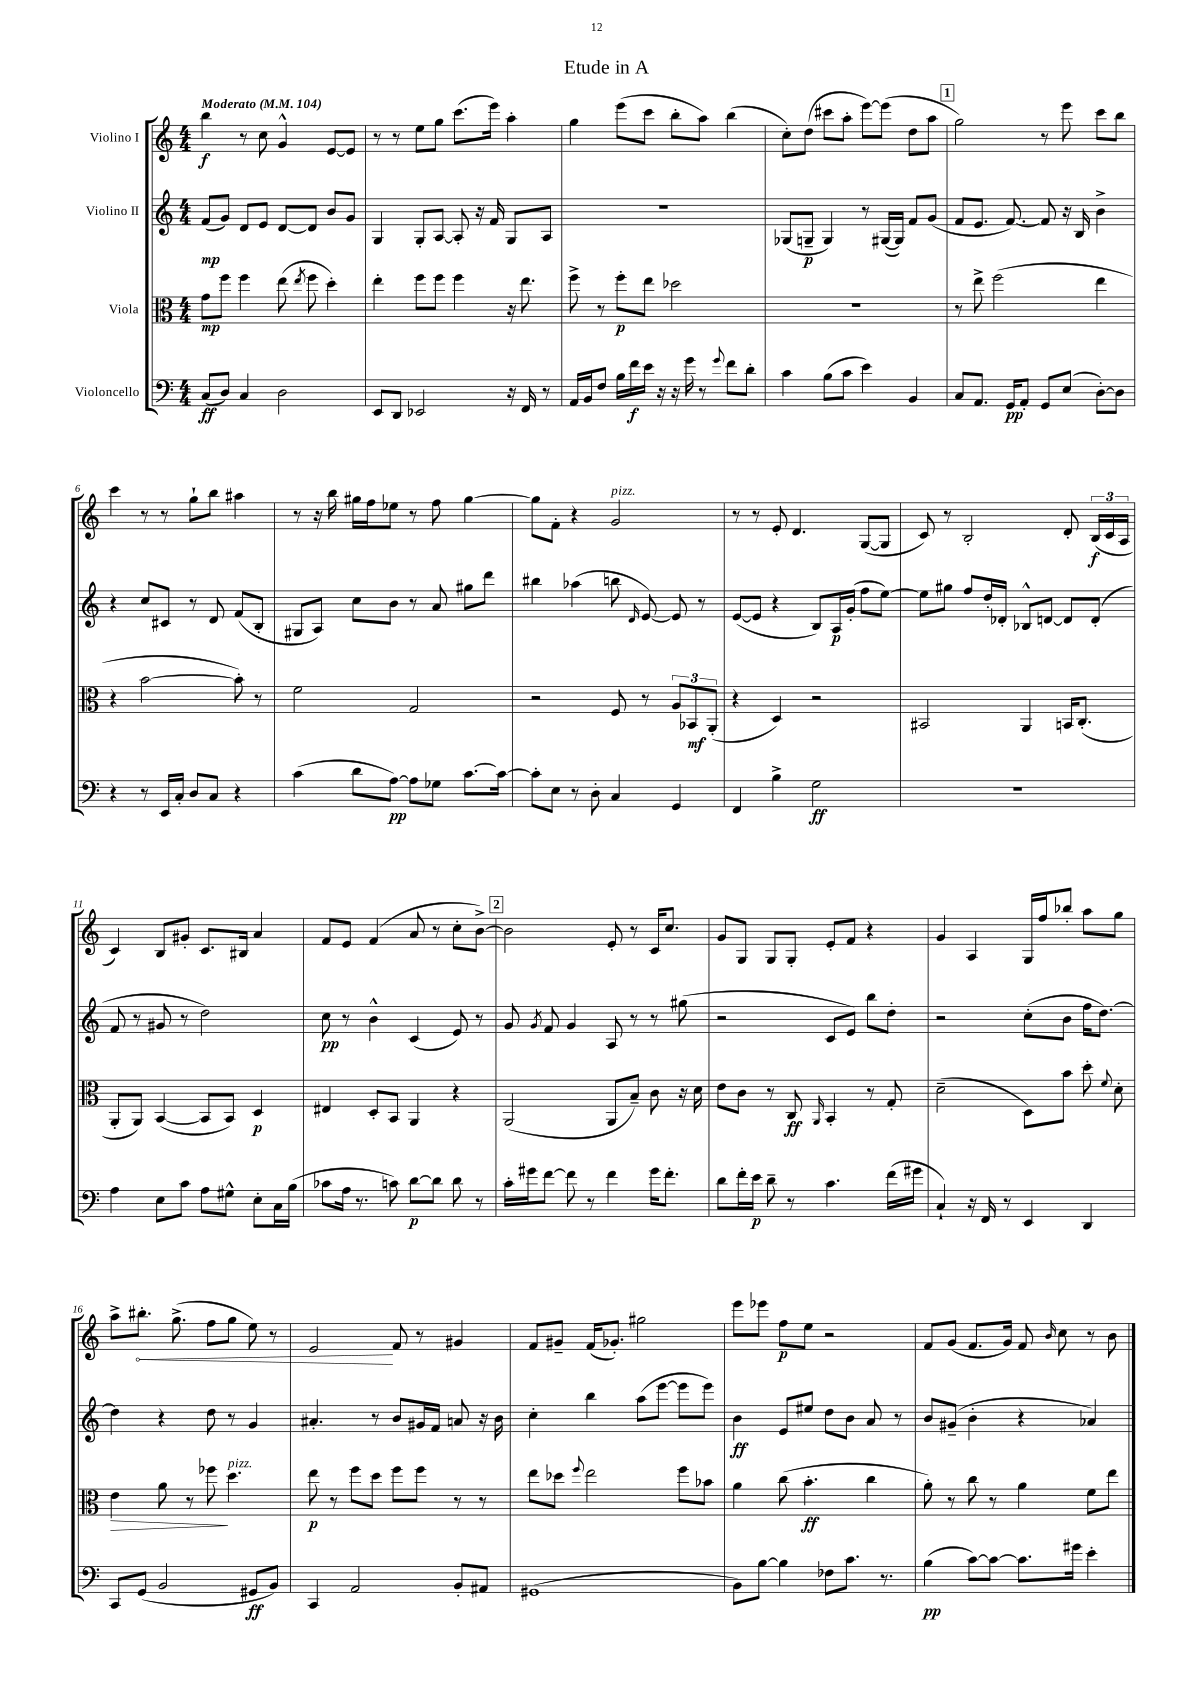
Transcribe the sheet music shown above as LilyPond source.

\header { title = "Etude in A" }
<<
\new StaffGroup <<
\new Staff = "s0" \with { instrumentName = "Violino I" } {
    \clef treble \key c \major \numericTimeSignature \time 4/4 \tempo "Moderato" 4 = 104
    \autoBeamOff b''4\f r8 c''8 g'4-^ e'8[~ e'8] |
    r8 r8 e''8[ g''8] c'''8.[( e'''16]) a''4-. |
    g''4 e'''8[( c'''8] b''8[-. a''8]) b''4( |
    c''8[-.) d''8]( cis'''8[ a''8]-. e'''8[~) e'''8]( d''8[ a''8] |
    \mark \markup { \box "1" } g''2) r8 e'''8 c'''8[ b''8] |
    c'''4 r8 r8 g''8[-! b''8] ais''4 |
    r8 r16 b''16 gis''16[ f''16 ees''8] r8 f''8 gis''4~ |
    gis''8[ f'8]-. r4 g'2^\markup { \italic "pizz." } |
    r8 r8 e'8-. d'4. g8[~( g8] |
    c'8) r8 b2-. d'8-. \tuplet 3/2 { b16[\f( c'16 a16] } |
    c'4) b8[ gis'8]-. c'8.[ bis16] a'4 |
    f'8[ e'8] f'4( a'8 r8 c''8[-. b'8]~->) |
    \mark \markup { \box "2" } b'2 e'8-. r8 c'16[ c''8.] |
    g'8[ g8] g8[ g8]-. e'8[-. f'8] r4 |
    g'4 a4 g16[ f''16 bes''8]-. a''8[ g''8] |
    a''8[-> \once \override Hairpin.circled-tip = ##t bis''8.]-.\< g''8.->( f''8[ g''8] e''8) r8 |
    e'2\! f'8 r8 gis'4 |
    f'8[ gis'8]-- f'16[( ges'8.]-.) gis''2 |
    e'''8[ ees'''8] f''8[\p e''8] r2 |
    f'8[ g'8]( f'8.[ g'16]) f'8 \grace { b'16 } c''8 r8 b'8 \bar "|." |
}
\new Staff = "s1" \with { instrumentName = "Violino II" } {
    \clef treble \key c \major \numericTimeSignature \time 4/4
    \autoBeamOff f'8[\mp( g'8]) d'8[ e'8] d'8[~ d'8] b'8[ g'8] |
    g4 g8[-. a8]~ a8-. r16 f'16 g8[ a8] |
    r1 |
    ges8[( g8]--\p g4) r8 gis16[~( gis16]) f'8[ g'8]( |
    \mark \markup { \box "1" } f'8[ e'8.] f'8.~) f'8 r16 b16 b'4-> |
    r4 c''8[ cis'8] r8 d'8 f'8[( b8]-. |
    gis8[ a8]) c''8[ b'8] r8 a'8 gis''8[ d'''8] |
    bis''4 aes''4( b''8 \grace { d'16 } e'8~) e'8 r8 |
    e'8[~( e'8] r4 b8[) a16\p g'16]-.( f''8[ e''8]~) |
    e''8[ gis''8] f''8[ d''16-. des'16]-. bes8[-^ d'8]~ d'8[ d'8]-.( |
    f'8 r8 gis'8 r8 d''2) |
    c''8\pp r8 b'4-^ c'4( e'8) r8 |
    \mark \markup { \box "2" } g'8 \acciaccatura { g'8 } f'8 g'4 a8 r8 r8 gis''8( |
    r2 c'8[ e'8]) b''8[ d''8]-. |
    r2 c''8[-.( b'8] f''16[ d''8.]~) |
    d''4 r4 d''8 r8 g'4 |
    ais'4.-. r8 b'8[ gis'16 f'16] a'8 r16 b'16 |
    c''4-. b''4 a''8[( e'''8]~ e'''8[ e'''8]) |
    b'4\ff e'8[ eis''8] d''8[ b'8] a'8 r8 |
    b'8[ gis'8]--( b'4-. r4 aes'4) \bar "|." |
}
\new Staff = "s2" \with { instrumentName = "Viola" } {
    \clef alto \key c \major \numericTimeSignature \time 4/4
    \autoBeamOff g'8[\mp f''8] f''4 e''8( \acciaccatura { e''8 } f''8 d''4-.) |
    e''4-. f''8[ f''8] f''4 r16 e''8. |
    f''8-> r8 f''8[-.\p e''8] des''2 |
    R1 |
    \mark \markup { \box "1" } r8 e''8-> f''2( e''4 |
    r4 b'2~ b'8-.) r8 |
    f'2 g2 |
    r2 f8 r8 \tuplet 3/2 { a8[ bes,8\mf a,8]-.( } |
    r4 d4) r2 |
    bis,2 a,4 b,16[ c8.]-.( |
    a,8[-. a,8]) b,4~( b,8[ b,8]) d4\p |
    eis4 d8[-. b,8] a,4 r4 |
    \mark \markup { \box "2" } a,2( a,8[ b8]--) c'8 r16 d'16 |
    e'8[ c'8] r8 c8\ff \grace { a,16 } b,4-. r8 g8-. |
    d'2--( d8[) b'8] d''8-. \appoggiatura { f'8 } d'8-. |
    e'4\> a'8 r8 fes''8\! d''4.^\markup { \italic "pizz." } |
    e''8\p r8 f''8[ d''8] f''8[ f''8] r8 r8 |
    e''8[ des''8] \appoggiatura { f''8 } e''2 f''8[ bes'8] |
    a'4 c''8( b'4.-.\ff c''4 |
    a'8-.) r8 c''8 r8 a'4 f'8[ e''8] \bar "|." |
}
\new Staff = "s3" \with { instrumentName = "Violoncello" } {
    \clef bass \key c \major \numericTimeSignature \time 4/4
    \autoBeamOff c8[\ff( d8]) c4 d2 |
    e,8[ d,8] ees,2 r16 f,16 r8 |
    a,16[ b,16 f8] b16[ f'16\f e'16] r16 r16 g'16 r8 \appoggiatura { g'8 } f'8[ d'8]-. |
    c'4 b8[( c'8] e'4) b,4 |
    \mark \markup { \box "1" } c8[ a,8.] g,16[\pp a,8]-. g,8[ e8]( d8[~-.) d8] |
    r4 r8 e,16[ c16]-. d8[ c8] r4 |
    c'4( d'8[ a8]~\pp) a8[ ges8] c'8.[~ c'16]~ |
    c'8[-. e8] r8 d8-. c4 g,4 |
    f,4 b4-> g2\ff |
    R1 |
    a4 e8[ c'8] a8[ gis8]-^ e8[-. c16 b16]( |
    ces'8[ a16] r8. c'8) d'8[~\p d'8] d'8 r8 |
    \mark \markup { \box "2" } c'16[-. gis'16 f'8]~ f'8 r8 f'4 gis'16[ f'8.]-. |
    d'8[ f'16-. e'16]\p d'8-- r8 c'4. f'16[( gis'16] |
    c4-!) r16 f,16 r8 e,4 d,4 |
    c,8[ g,8]( b,2 gis,8[\ff b,8]) |
    c,4 a,2 b,8[-. ais,8] |
    gis,1( |
    b,8[) b8]~ b4 fes8[ c'8.] r8. |
    b4\pp( c'8[~) c'8]~ c'8.[ gis'16] e'4-. \bar "|." |
}
>>
>>
